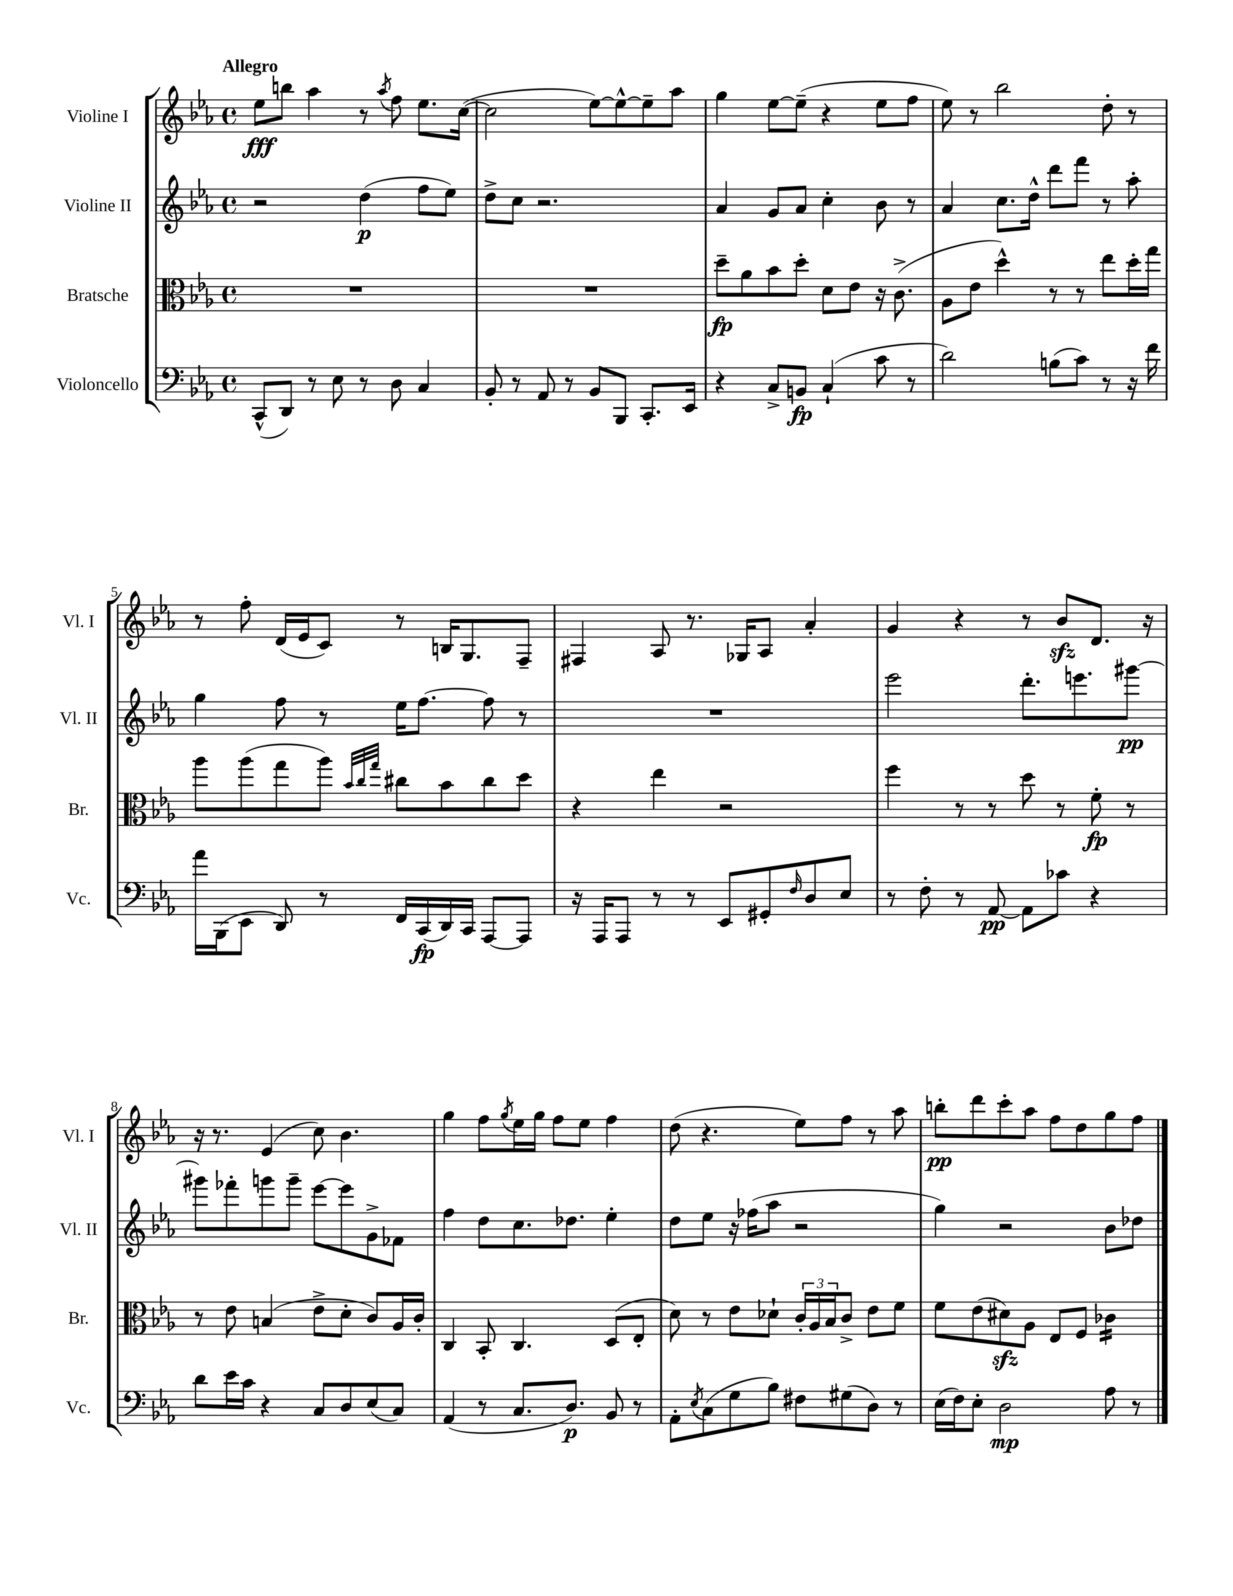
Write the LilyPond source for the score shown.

<<
\new StaffGroup <<
\new Staff = "s0" \with { instrumentName = "Violine I" shortInstrumentName = "Vl. I" } {
    \clef treble \key ees \major \defaultTimeSignature \time 4/4 \tempo "Allegro"
    ees''8\fff b''8 aes''4 r8 \acciaccatura { aes''8 } f''8 ees''8. c''16~( |
    c''2 ees''8~) ees''8~-^ ees''8-- aes''8 |
    g''4 ees''8~ ees''8--( r4 ees''8 f''8 |
    ees''8) r8 bes''2 d''8-. r8 |
    r8 f''8-. d'16( ees'16 c'8) r8 b16 g8. f8-- |
    fis4 aes8 r8. ges16 aes8 aes'4-. |
    g'4 r4 r8 bes'8\sfz d'8. r16 |
    r16 r8. ees'4( c''8) bes'4. |
    g''4 f''8 \acciaccatura { g''8 } ees''16 g''16 f''8 ees''8 f''4 |
    d''8( r4. ees''8) f''8 r8 aes''8 |
    b''8-.\pp d'''8 c'''8-. aes''8 f''8 d''8 g''8 f''8 \bar "|." |
}
\new Staff = "s1" \with { instrumentName = "Violine II" shortInstrumentName = "Vl. II" } {
    \clef treble \key ees \major \defaultTimeSignature \time 4/4
    r2 d''4\p( f''8 ees''8) |
    d''8-> c''8 r2. |
    aes'4 g'8 aes'8 c''4-. bes'8 r8 |
    aes'4 c''8. d''16-^ d'''8 f'''8 r8 aes''8-. |
    g''4 f''8 r8 ees''16 f''8.~ f''8 r8 |
    R1 |
    ees'''2 d'''8.-. e'''8. gis'''8~\pp |
    gis'''8 fes'''8-. g'''8 g'''8-- ees'''8~ ees'''8 g'8-> fes'8 |
    f''4 d''8 c''8. des''8. ees''4-. |
    d''8 ees''8 r16 fes''16( aes''8 r2 |
    g''4) r2 bes'8 des''8 \bar "|." |
}
\new Staff = "s2" \with { instrumentName = "Bratsche" shortInstrumentName = "Br." } {
    \clef alto \key ees \major \defaultTimeSignature \time 4/4
    R1 |
    R1 |
    d''8--\fp aes'8 bes'8 d''8-. d'8 ees'8 r16 c'8.->( |
    aes8 ees'8 d''4-^) r8 r8 ees''8 d''16-. g''16 |
    aes''8 aes''8( g''8 aes''8) \grace { bes'32 c''32 g''32 } cis''8 bes'8 cis''8 d''8 |
    r4 ees''4 r2 |
    f''4 r8 r8 d''8 r8 f'8-.\fp r8 |
    r8 ees'8 b4( ees'8-> d'8-. c'8) aes16 c'16-. |
    c4 bes,8-. c4. d8( ees8-. |
    d'8) r8 ees'8 des'8-! \tuplet 3/2 { c'16-. aes16 bes16 } c'8-> ees'8 f'8 |
    f'8 ees'8( dis'8\sfz) aes8 ees8 f8 ces'4:16 \bar "|." |
}
\new Staff = "s3" \with { instrumentName = "Violoncello" shortInstrumentName = "Vc." } {
    \clef bass \key ees \major \defaultTimeSignature \time 4/4
    c,8-^( d,8) r8 ees8 r8 d8 c4 |
    bes,8-. r8 aes,8 r8 bes,8 bes,,8 c,8.-. ees,16 |
    r4 c8-> b,8\fp c4-!( c'8 r8 |
    d'2) b8( c'8) r8 r16 f'16 |
    aes'16 bes,,16( ees,8 d,8) r8 f,16 c,16\fp( d,16) c,16 aes,,8~ aes,,8 |
    r16 aes,,16 aes,,8 r8 r8 ees,8 gis,8-. \grace { f16 } d8 ees8 |
    r8 f8-. r8 aes,8~\pp aes,8 ces'8 r4 |
    d'8 ees'16 c'16 r4 c8 d8 ees8( c8) |
    aes,4( r8 c8. d8.\p) bes,8 r8 |
    aes,8-. \acciaccatura { ees8 } c8( g8 bes8) fis8 gis8( d8) r8 |
    ees16( f16) ees8-. d2\mp aes8 r8 \bar "|." |
}
>>
>>
